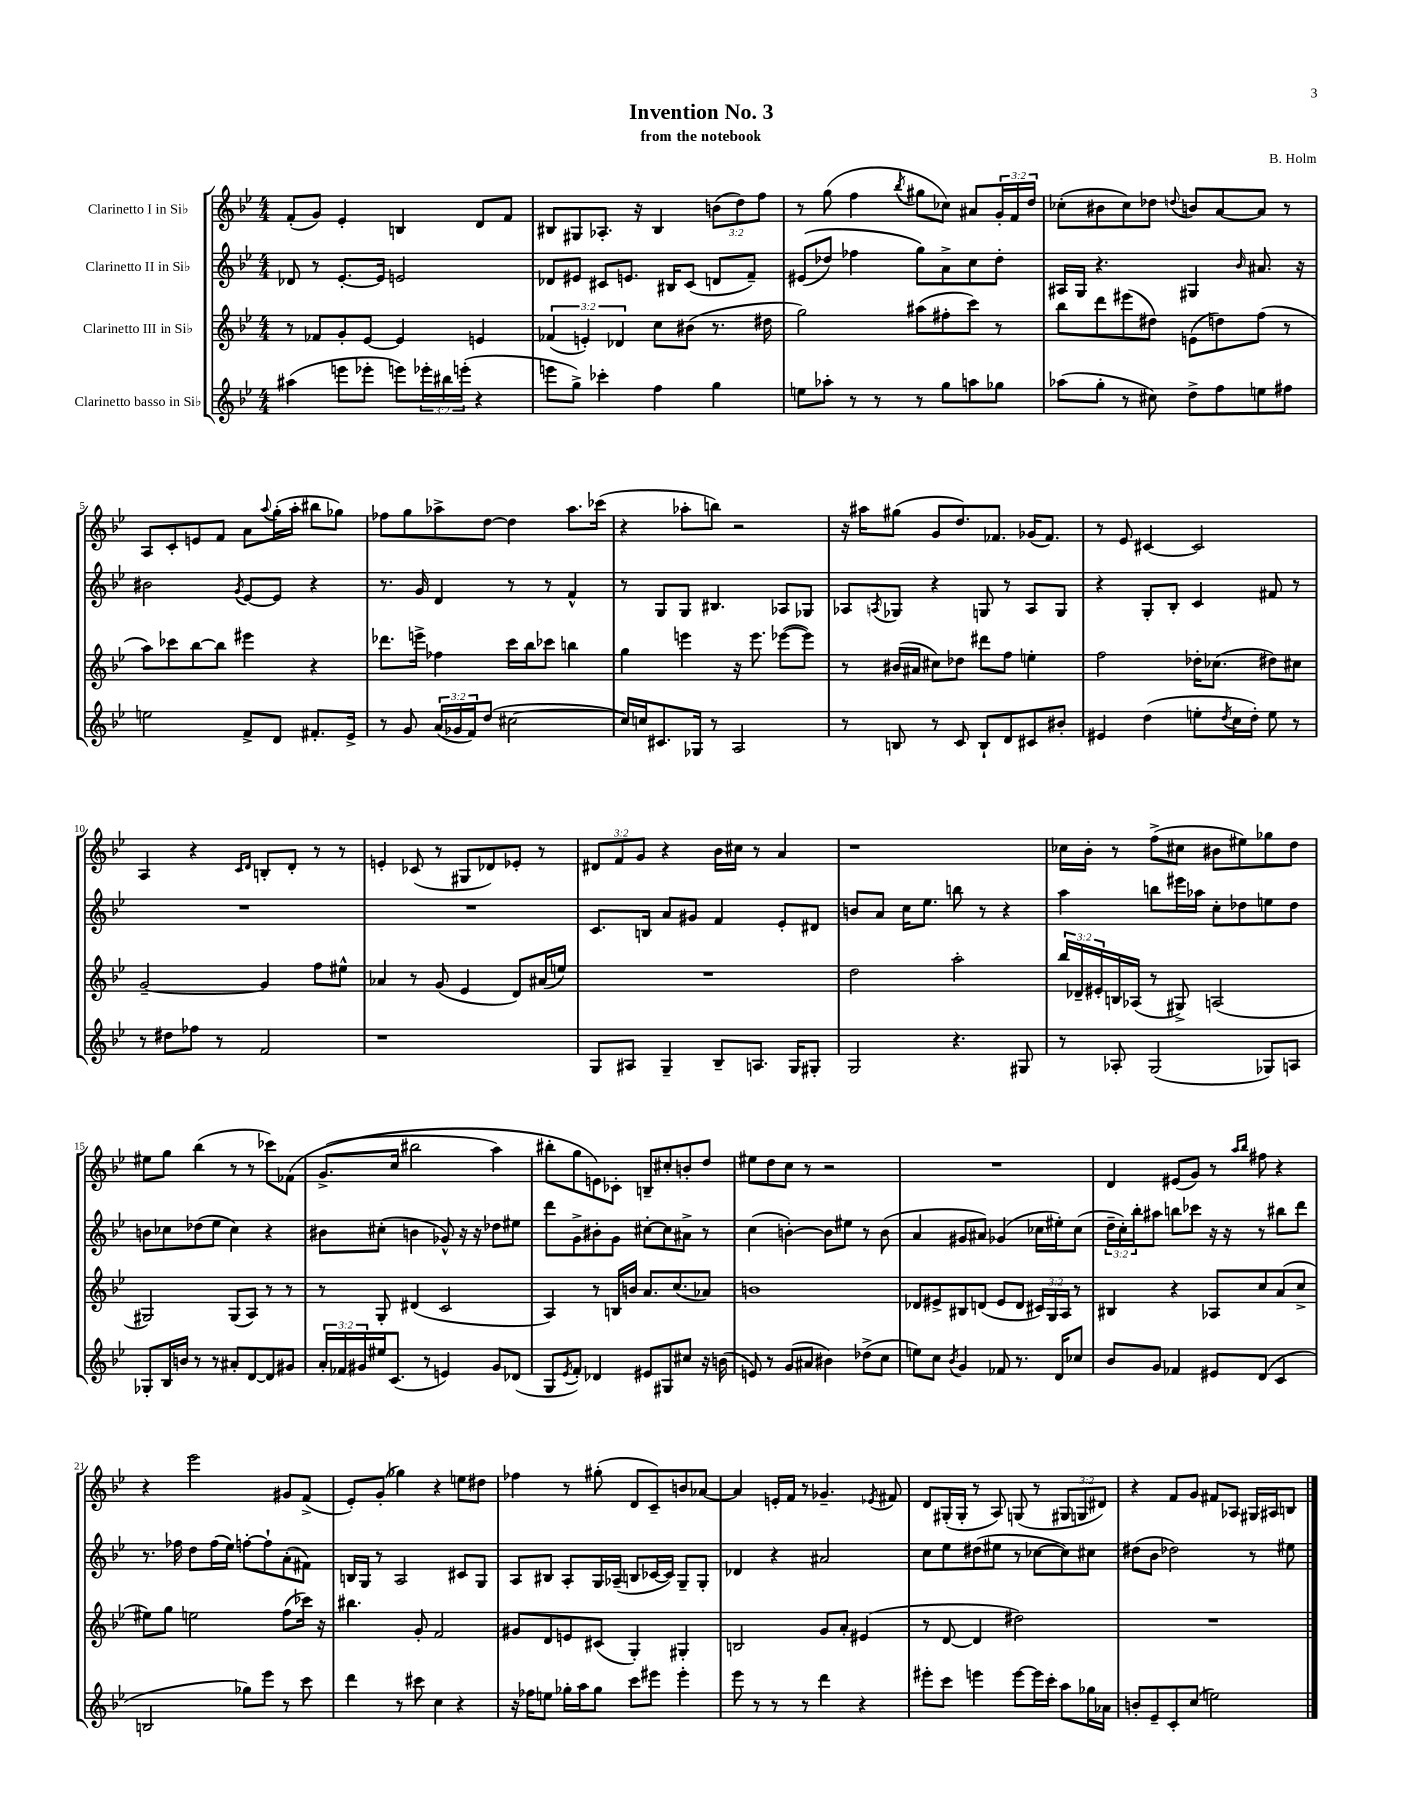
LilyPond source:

\header { title = "Invention No. 3" composer = "B. Holm" subtitle = "from the notebook" }
<<
\new StaffGroup <<
\new Staff = "s0" \with { instrumentName = "Clarinetto I in Sib" } {
    \clef treble \key bes \major \numericTimeSignature \time 4/4 \override Staff.TupletNumber.text = #tuplet-number::calc-fraction-text
    f'8-.( g'8) ees'4-. b4 d'8 f'8 |
    bis8 gis8 aes8.-. r16 bis4 \tuplet 3/2 { b'8( d''8) f''8 } |
    r8 g''8( f''4 \acciaccatura { bes''8 } gis''8 ces''8) ais'8 \tuplet 3/2 { g'16-. f'16 d''16 } |
    ces''8-.( bis'8 ces''8) des''8 \appoggiatura { d''8 } b'8 a'8~ a'8 r8 |
    a8 c'8-. e'8 f'8 a'8 \appoggiatura { a''8 } g''16-.( a''16-. bis''8 ges''8) |
    fes''8 g''8 aes''8-> d''8~ d''4 aes''8. ces'''16( |
    r4 aes''8-. b''8) r2 |
    r16 ais''16 gis''8( g'8 d''8.) fes'8. ges'16( fes'8.) |
    r8 ees'8 cis'4~ cis'2 |
    a4 r4 \grace { c'16 d'16 } b8-. d'8-. r8 r8 |
    e'4-. ces'8( r8 gis8 des'8) ees'8-. r8 |
    \tuplet 3/2 { dis'8 f'8 g'8 } r4 bes'16 cis''16 r8 a'4 |
    r1 |
    ces''16 bes'16-. r8 f''8->( cis''8 bis'8 eis''8) ges''8 d''8 |
    eis''8 g''8 bes''4( r8 r8 ces'''8) fes'8\( |
    g'8.->( c''16 bis''2 a''4) |
    bis''8-. g''8 e'8\) ces'8-. b8-- cis''8-. b'8-. d''8 |
    eis''8 d''8 c''8 r8 r2 |
    R1 |
    d'4 eis'8( g'8) r8 \grace { a''16 bes''16 } fis''8 r4 |
    r4 ees'''2 gis'8 f'8->( |
    ees'8-.) g'8-.( ges''4) r4 e''8 dis''8 |
    fes''4 r8 gis''8-.( d'8 c'8--) b'8 aes'8~ |
    aes'4 e'16-. f'16 r8 ges'4.-- \acciaccatura { ees'8 } fis'8 |
    d'8 gis16-.( gis16-. r8 a8) g8( r8 \tuplet 3/2 { gis8 g8 dis'8) } |
    r4 f'8 g'8 fis'8 aes8 gis16 ais16 b8 \bar "|." |
}
\new Staff = "s1" \with { instrumentName = "Clarinetto II in Sib" } {
    \clef treble \key bes \major \numericTimeSignature \time 4/4 \override Staff.TupletNumber.text = #tuplet-number::calc-fraction-text
    des'8 r8 ees'8.~-. ees'16 e'2 |
    des'8 eis'8 cis'8 e'8. bis16 cis'8( d'8 f'8--) |
    eis'8(\( des''8) fes''4 g''8\) a'8-> c''8 des''8-. |
    ais16 g16 r4. gis4 \grace { bes'16 } ais'8. r16 |
    bis'2 \acciaccatura { g'8 } ees'8~ ees'8 r4 |
    r8. g'16 d'4 r8 r8 f'4-^ |
    r8 g8 g8 bis4. aes8 ges8 |
    aes8 \acciaccatura { a8 } ges8 r4 g8 r8 a8 g8 |
    r4 g8-. bes8-. c'4 fis'8 r8 |
    R1 |
    R1 |
    c'8. b16 a'8 gis'8 f'4 ees'8-. dis'8 |
    b'8 a'8 c''16 ees''8. b''8 r8 r4 |
    a''4 b''8 eis'''16 aes''16 c''8-. des''8 e''8 des''8 |
    b'8 ces''8 des''8( ees''8 ces''4) r4 |
    bis'8 cis''8-.( b'4 ges'8-^) r16 r16 des''8 eis''8 |
    d'''8 g'8-> bis'8-. g'8 cis''8~-. cis''8 ais'8-> r8 |
    c''4( b'4~-.) b'8 eis''8 r8 b'8( |
    a'4 gis'8 ais'8) ges'4( ces''16 eis''16-.) ces''8( |
    \tuplet 3/2 { d''16-- c''16-.) bes''16-. } ais''8 b''8 ces'''8 r16 r16 r8 bis''8 d'''8 |
    r8. fes''16 d''8 fes''16( ees''16) f''8~-. f''8-! a'8-.( fis'8) |
    b16 g16 r8 a2 cis'8 g8 |
    a8 bis8 a8-. g16 aes16--( b8 ces'16~ ces'16) g8-- g8-. |
    des'4 r4 ais'2 |
    c''8 ees''8 dis''8( eis''8 r8 ces''8~ ces''8) cis''8 |
    dis''8( bes'8 des''2) r8 eis''8 \bar "|." |
}
\new Staff = "s2" \with { instrumentName = "Clarinetto III in Sib" } {
    \clef treble \key bes \major \numericTimeSignature \time 4/4 \override Staff.TupletNumber.text = #tuplet-number::calc-fraction-text
    r8 fes'8 g'8-. ees'8~ ees'4 e'4 |
    \tuplet 3/2 { fes'4( e'4-.) des'4 } c''8 bis'8( r8. dis''16 |
    g''2) ais''8( fis''8-. c'''8) r8 |
    bes''8 d'''8 eis'''8( dis''8) e'8( d''8) f''8( r8 |
    a''8) ces'''8 bes''8~ bes''8 eis'''4 r4 |
    des'''8. e'''16-> fes''4 c'''16 bes''16 ces'''8 b''4 |
    g''4 e'''4 r16 e'''8. ees'''8~( ees'''8) |
    r8 bis'16( ais'16 cis''8) des''8 dis'''8 f''8 e''4-. |
    f''2 des''16-. ces''8.( dis''8) cis''8 |
    g'2~-- g'4 f''8 eis''8-^ |
    aes'4 r8 g'8( ees'4 d'8) ais'16( e''16) |
    R1 |
    d''2 a''2-. |
    \tuplet 3/2 { bes''16 des'16-- eis'16-. } b16 aes16( r8 gis8->) a2( |
    gis2) gis8( a8) r8 r8 |
    r8 g8-. dis'4( c'2 |
    a4) r8 b16 b'16 a'8. c''8.( aes'8) |
    b'1 |
    des'8 eis'8-> bis8 d'8( eis'8 d'8 \tuplet 3/2 { cis'16) g16 a16 } r8 |
    bis4 r4 aes8 c''8 a'8( c''8-> |
    eis''8) g''8 e''2 f''8( ces'''16) r16 |
    bis''4. g'8-. f'2 |
    gis'8 d'8 e'8 cis'8( g4-.) gis4-. |
    b2 g'8 a'8-. eis'4( |
    r8 d'8~ d'4 dis''2) |
    R1 \bar "|." |
}
\new Staff = "s3" \with { instrumentName = "Clarinetto basso in Sib" } {
    \clef treble \key bes \major \numericTimeSignature \time 4/4 \override Staff.TupletNumber.text = #tuplet-number::calc-fraction-text
    ais''4( e'''8 ees'''8-. e'''8) \tuplet 3/2 { ees'''16-. bis''16 e'''16-.( } r4 |
    e'''8 g''8->) ces'''4-. f''4 g''4 |
    e''8 aes''8-. r8 r8 r8 g''8 a''8 ges''8 |
    aes''8( g''8-. r8 cis''8) d''8-> f''8 e''8 fis''8 |
    e''2 f'8-> d'8 fis'8.-. ees'16-> |
    r8 g'8 \tuplet 3/2 { a'16( ges'16 f'16) } d''8( cis''2~ |
    cis''16) c''16 cis'8. ges16 r8 a2 |
    r8 b8 r8 c'8 b8-! d'8 cis'8 bis'8-. |
    eis'4 d''4( e''8-. \acciaccatura { d''8 } c''16 d''16-.) e''8 r8 |
    r8 dis''8 fes''8 r8 f'2 |
    r1 |
    g8 ais8 g4-- bes8-- a8. g16 gis8-. |
    g2 r4. gis8 |
    r8 aes8-. g2( ges8) a8 |
    ges8-. bes16 b'16 r8 r8 ais'8-. d'8~ d'8 gis'8 |
    \tuplet 3/2 { a'16-. fes'16 gis'16 } eis''16 c'8.( r8 e'4) gis'8 des'8( |
    g8 \acciaccatura { ees'8 } f'8-.) des'4 eis'8 gis8 cis''8 r16 b'16( |
    e'8) r8 g'8( ais'8 bis'4) des''8->( c''8 |
    e''8) c''8 \acciaccatura { bes'8 } g'4 fes'8 r8. d'16 ces''8 |
    bes'8 g'8 fes'4 eis'8 d'8( c'4 |
    b2 ges''8) ees'''8 r8 c'''8 |
    d'''4 r8 cis'''8 c''4 r4 |
    r16 fes''16 e''8 ges''16-. a''16 ges''8 c'''8 eis'''8 eis'''4-. |
    ees'''8 r8 r8 r8 d'''4 r4 |
    eis'''8-. c'''8 e'''4 e'''8~ e'''16 c'''16-. a''8 ges''16 aes'16 |
    b'8-. ees'8-- c'8-. c''8( e''2) \bar "|." |
}
>>
>>
